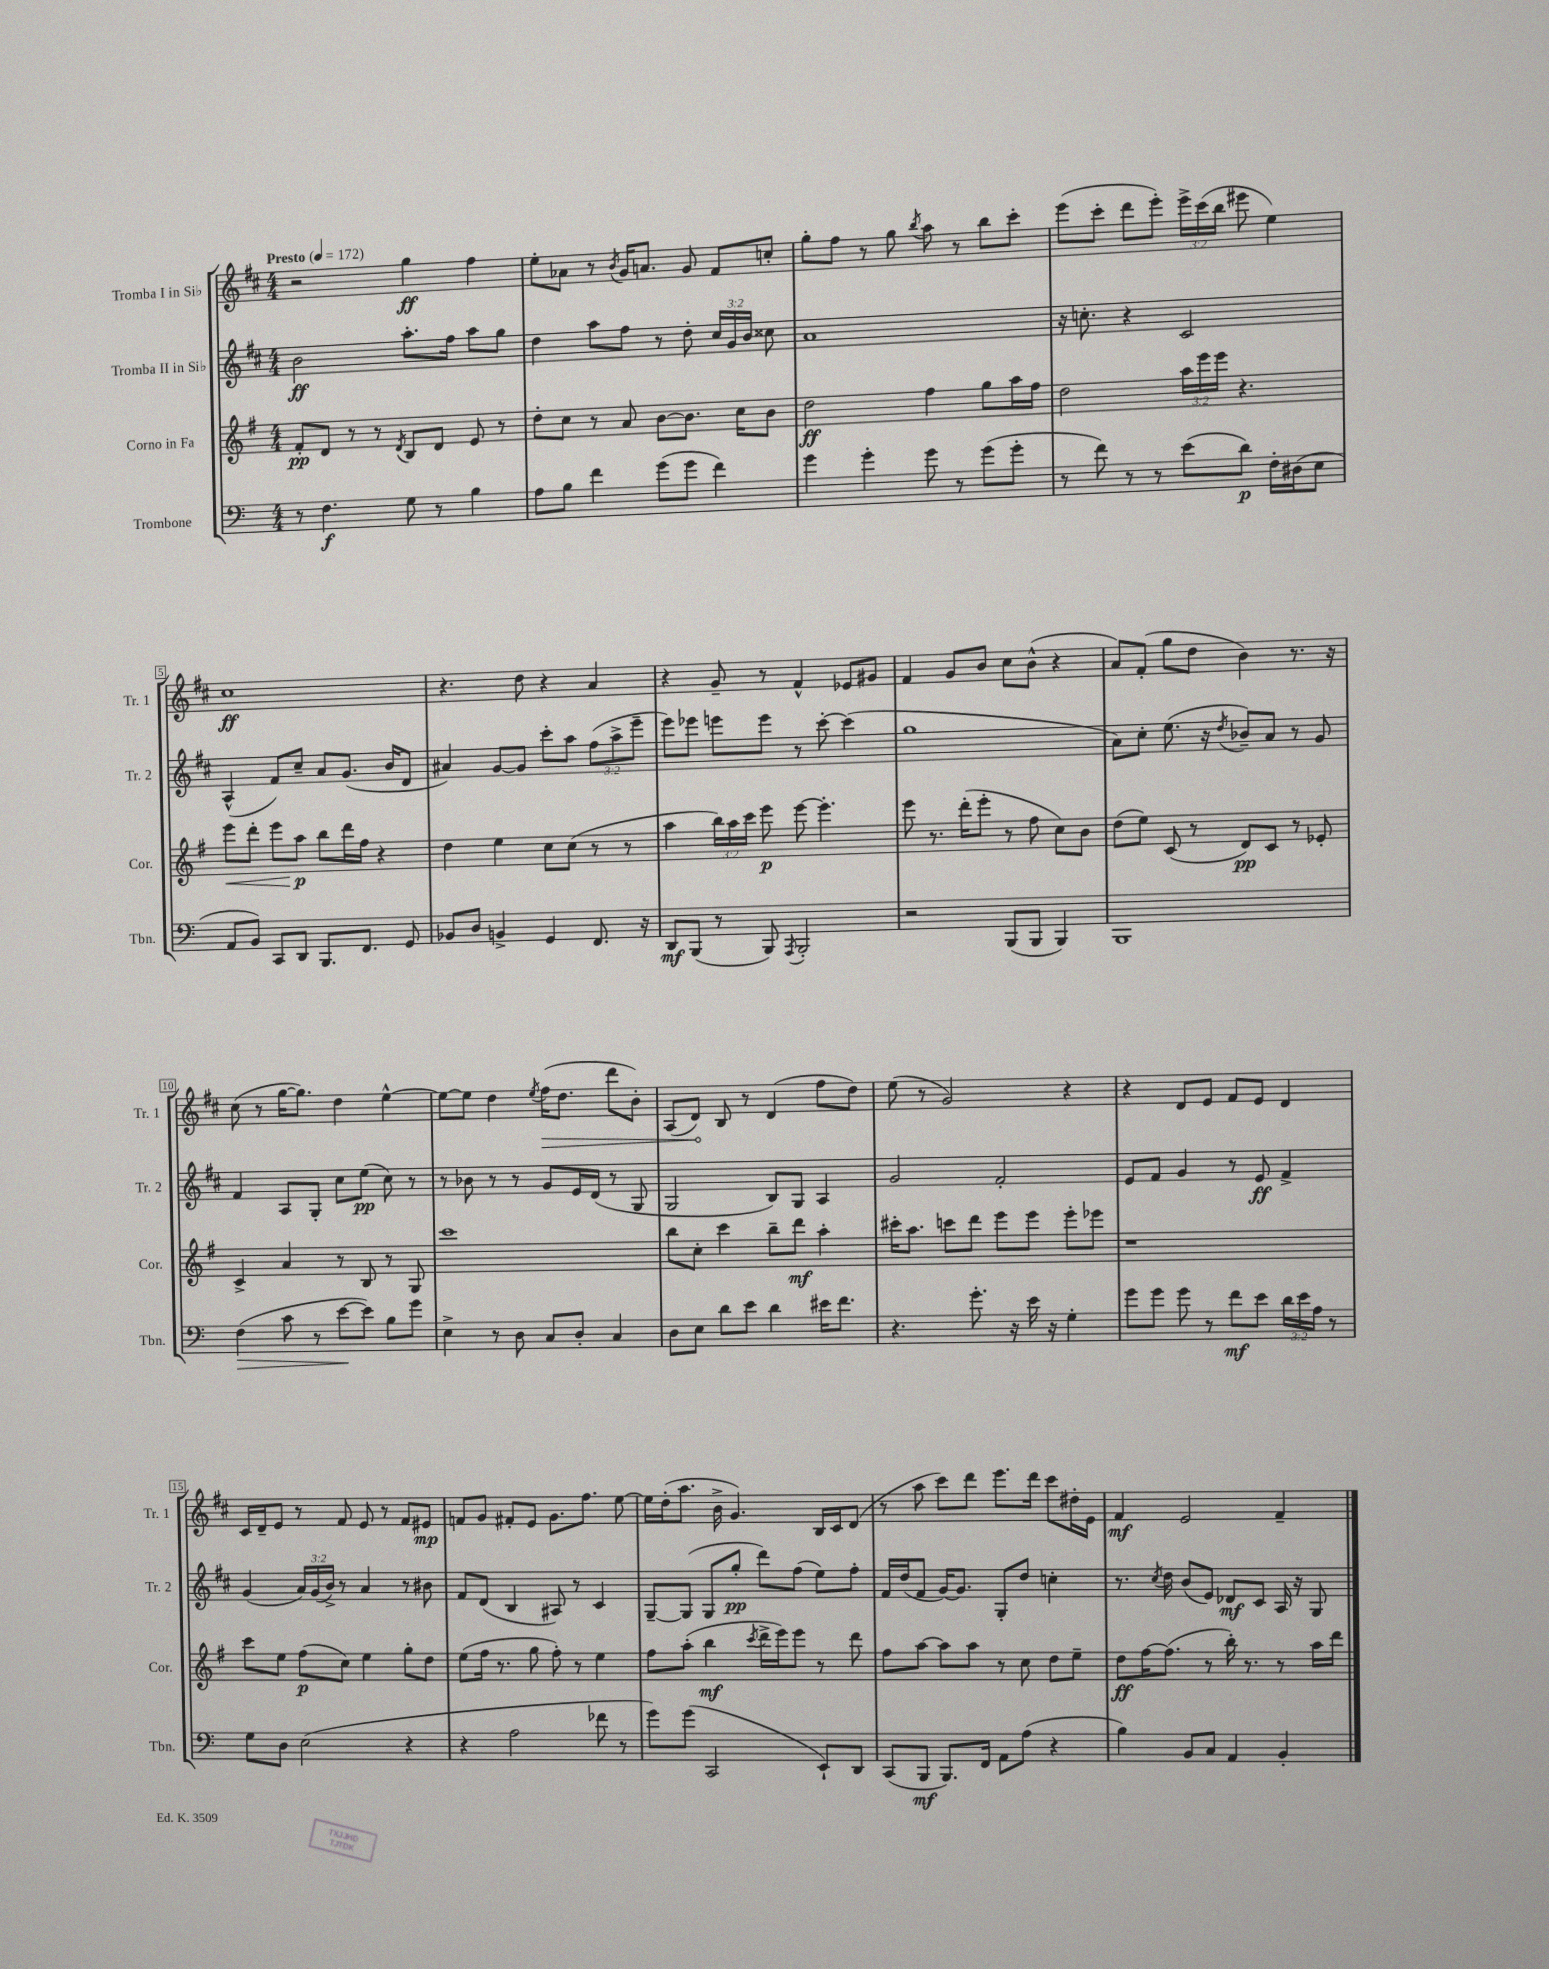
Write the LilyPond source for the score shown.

<<
\new StaffGroup <<
\new Staff = "s0" \with { instrumentName = "Tromba I in Sib" shortInstrumentName = "Tr. 1" } {
    \clef treble \key d \major \numericTimeSignature \time 4/4 \override Staff.TupletNumber.text = #tuplet-number::calc-fraction-text \tempo "Presto" 4 = 172
    \autoBeamOff r2 g''4\ff fis''4 |
    e''8[-. aes'8] r8 \acciaccatura { b'8 } g'16[ a'8.] g'8 fis'8[ c''8]-. |
    g''8[-. fis''8] r8 g''8 \acciaccatura { b''8 } a''8 r8 b''8[ cis'''8]-. |
    e'''8[( cis'''8]-. d'''8[ e'''8]-.) \tuplet 3/2 { e'''16[-> cis'''16( b''16] } eis'''8 e''4) |
    cis''1\ff |
    r4. d''8 r4 a'4 |
    r4 g'8-- r8 fis'4-^ ees'8[ gis'8] |
    fis'4 g'8[ b'8] cis''8[ b'8]-^( r4 |
    a'8[) fis'8]-.( g''8[ d''8] b'4) r8. r16 |
    cis''8( r8 g''16[~ g''8.]) d''4 e''4~-^ |
    e''8[~ e''8] d''4 \acciaccatura { e''8 } \once \override Hairpin.circled-tip = ##t fis''16[\>( d''8.] d'''8[ b'8]-.) |
    a8[( d'8]\!) b8 r8 d'4( fis''8[ d''8]) |
    e''8( r8 g'2) r4 |
    r4 d'8[ e'8] fis'8[ e'8] d'4 |
    cis'16[ d'16-- e'8] r8 fis'8 e'8 r8 fis'8[ eis'8]\mp |
    f'8[ g'8] fis'8[-. e'8] g'8.[ fis''8.] e''8~ |
    e''16[ d''16-.( a''8.] b'16-> g'4.) b16[ cis'16 d'8]( |
    r8 a''8 cis'''8[) d'''8] e'''8.[ d'''16] cis'''8[ dis''16-. e'16] |
    fis'4\mf e'2 fis'4-- \bar "|." |
}
\new Staff = "s1" \with { instrumentName = "Tromba II in Sib" shortInstrumentName = "Tr. 2" } {
    \clef treble \key d \major \numericTimeSignature \time 4/4 \override Staff.TupletNumber.text = #tuplet-number::calc-fraction-text
    \autoBeamOff b'2\ff a''8.[-. fis''16] a''8[ g''8] |
    d''4 a''8[ fis''8] r8 d''8-. \tuplet 3/2 { cis''16[ g'16 b'16] } cisis''8 |
    a'1 |
    r16 c''8.-. r4 cis'2 |
    a4-^( fis'8[) cis''8]-- a'8[ g'8.]( b'16[ d'8] |
    ais'4) g'8[~ g'8] cis'''8[-. a''8] \tuplet 3/2 { fis''8[( a''8-> e'''8]-- } |
    e'''8[) ees'''8] e'''8[ e'''8] r8 cis'''8~-. cis'''4( |
    g''1 |
    a'8[) cis''8]-. e''8.( r16 \acciaccatura { d''8 } bes'8[--) a'8] r8 g'8 |
    fis'4 a8[ g8]-. cis''8[ e''8]\pp( cis''8) r8 |
    r8 bes'8 r8 r8 g'8[ e'16 d'16]( r8 g8 |
    g2 b8[) g8] a4 |
    g'2 fis'2-. |
    e'8[ fis'8] g'4 r8 e'8\ff fis'4-> |
    g'4( \tuplet 3/2 { a'16[) g'16( b'16]->) } r8 a'4 r8 bis'8 |
    fis'8[ d'8]( b4 ais8) r8 cis'4 |
    g8[~-- g8]( g8[ g''8]-.\pp d'''8[) fis''8]( e''8[) fis''8]-. |
    fis'16[ d''16( fis'8] g'16[~) g'8.] g8[-. d''8] c''4-. |
    r8. \acciaccatura { cis''8 } d''16 b'8[( e'8]) des'8[\mf cis'8] a16 r16 g8 \bar "|." |
}
\new Staff = "s2" \with { instrumentName = "Corno in Fa" shortInstrumentName = "Cor." } {
    \clef treble \key g \major \numericTimeSignature \time 4/4 \override Staff.TupletNumber.text = #tuplet-number::calc-fraction-text
    \autoBeamOff fis'8[-.\pp d'8] r8 r8 \acciaccatura { d'8 } b8[ d'8] e'8 r8 |
    d''8[-. c''8] r8 a'8 b'8[~ b'8.] c''16[ b'8] |
    d''2\ff fis''4 g''8[ a''16 fis''16] |
    d''2 \tuplet 3/2 { a''16[ e'''16 e'''16] } r4. |
    e'''8[\< d'''8]-. e'''8[ a''8]\p\! b''8[ d'''16 fis''16] r4 |
    d''4 e''4 c''8[ c''8]( r8 r8 |
    a''4 \tuplet 3/2 { b''16[) a''16 c'''16] } e'''8\p e'''8~ e'''4.-. |
    e'''8 r8. d'''16[-.( e'''8]-. r8 fis''8 c''8[) b'8] |
    d''8[( e''8]) c'8( r8 d'8[\pp) c'8] r8 ees'8-. |
    c'4-> a'4 r8 b8 r8 g8 |
    c'''1 |
    b''8[ c''8]-. c'''4 b''8[-- d'''8]\mf a''4-. |
    cis'''16[-. a''8.] c'''8[ d'''8] e'''8[ e'''8] e'''8[-. ees'''8] |
    r1 |
    c'''8[ e''8] fis''8[\p( c''8]) e''4 g''8[-. d''8] |
    e''8[( fis''16] r8. g''8 fis''8-.) r8 e''4 |
    fis''8[ a''8]-.( b''4\mf \acciaccatura { c'''8 } d'''16[-> e'''16) e'''8] r8 d'''8 |
    fis''8[ a''8]~ a''8[ a''8] r8 c''8 d''8[ e''8]-- |
    d''8[\ff fis''16~ fis''8.]( r8 b''16-.) r8. r8 a''16[ d'''16] \bar "|." |
}
\new Staff = "s3" \with { instrumentName = "Trombone" shortInstrumentName = "Tbn." } {
    \clef bass \key c \major \numericTimeSignature \time 4/4 \override Staff.TupletNumber.text = #tuplet-number::calc-fraction-text
    \autoBeamOff r8 f4.\f g8 r8 b4 |
    a8[ b8] f'4 g'8[( g'8] f'4) |
    g'4 g'4-. g'8 r8 g'8[( g'8]-. |
    r8 f'8) r8 r8 e'8[( d'8]\p) f16[-. dis16( e8] |
    a,8[ b,8]) c,8[ d,8] b,,8.[ f,8.] g,8 |
    bes,8[ d8] b,4-> g,4 f,8. r16 |
    d,8[\mf b,,8]( r8 b,,8) \acciaccatura { a,,8 } b,,2-. |
    r2 b,,8[( b,,8] b,,4) |
    b,,1 |
    f4\>( c'8 r8 e'8[~\! e'8]) b8[ g'8] |
    e4-> r8 d8 c8[ d8]-. c4 |
    d8[ e8] d'8[ e'8] d'4 eis'16[ f'8.] |
    r4. g'8.-. r16 e'16 r16 g4-. |
    g'8[ g'8] g'8 r8 f'8[\mf e'8] \tuplet 3/2 { d'16[ e'16 a16] } r8 |
    g8[ d8] e2( r4 |
    r4 a2 fes'8 r8 |
    g'8[) g'8]( c,2 e,8[-!) d,8] |
    c,8[( b,,8]\mf b,,8.[) f,16] a,8[ a8]( r4 |
    b4) b,8[ c8] a,4 b,4-. \bar "|." |
}
>>
>>
\layout { \context { \Score \override BarNumber.stencil = #(make-stencil-boxer 0.1 0.3 ly:text-interface::print) } }
